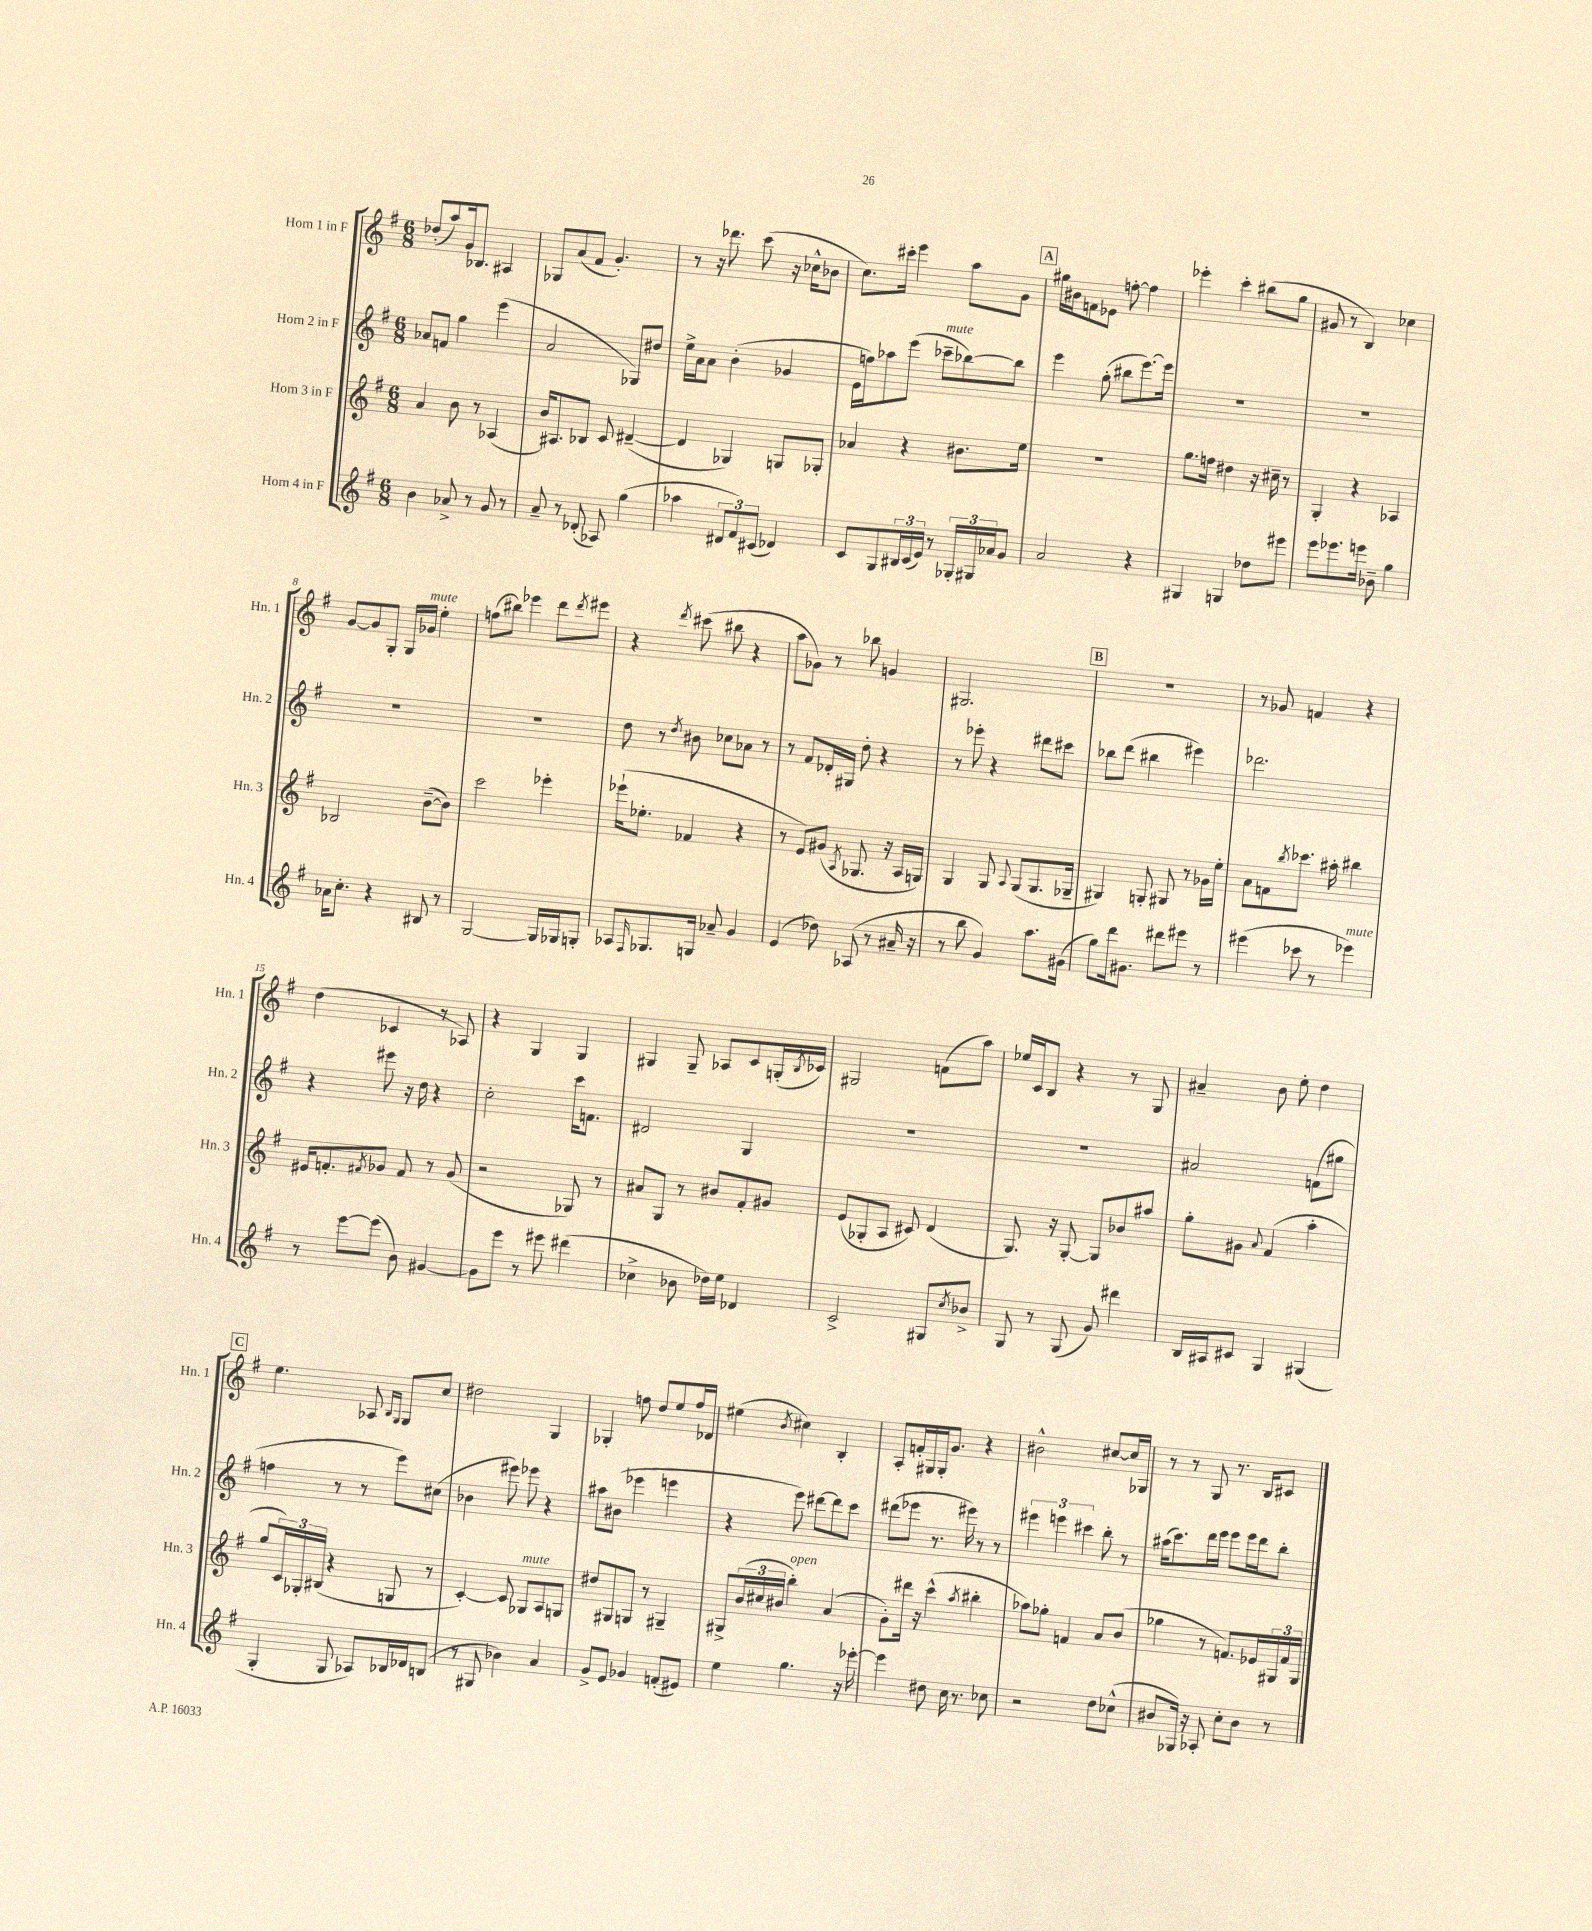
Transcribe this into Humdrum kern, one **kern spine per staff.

**kern	**kern	**kern	**kern
*part4	*part3	*part2	*part1
*staff4	*staff3	*staff2	*staff1
*I"Horn 4 in F	*I"Horn 3 in F	*I"Horn 2 in F	*I"Horn 1 in F
*I'Hn. 4	*I'Hn. 3	*I'Hn. 2	*I'Hn. 1
*clefG2	*clefG2	*clefG2	*clefG2
*k[f#]	*k[f#]	*k[f#]	*k[f#]
*M6/8	*M6/8	*M6/8	*M6/8
=1	=1	=1	=1
4b\	4a/	8a-X/L	(8dd-X'/L
.	.	8fn/J	8aa/)
8a-X^/	8b\	4gg\	16g/k
.	.	.	8.B-X/J
8r	8r	.	.
8g/	(4A-X/	(4eee\	4A#X/
8r	.	.	.
=2	=2	=2	=2
8a~/	16b/KL)	2a/	8G-X/L
.	8.A#X/	.	.
8r	.	.	(8a/
(8d-X'/	8B-X/J	.	8f#/J
8A-X/)	8c/	.	4.g'/)
(4gg\	([4d#X~/	8G-X/L)	.
.	.	8dd#X/J	.
=3	=3	=3	=3
4aa-X\	4d#/]	16ee^\LL	8r
.	.	16a\J	.
.	.	8a\J	16r
.	.	.	8.ddd-X\
12d#X/L	4G-X/)	(4b'\	.
12f#/)	.	.	.
.	.	.	(8ccc\
(12c#X/J	.	.	.
4d-X/)	8Gn/L	4g-X/	16r
.	.	.	16cc-X^^\KL
.	8G-X'/J	.	8b-X\J
=4	=4	=4	=4
8c/L	4a-X/	16e\LL	8.cc\L)
.	.	16ffn\J)	.
8G/	.	8aa-X\	.
.	.	.	16ccc#X'\Jk
24B#X/L	4r	(8eee\J	4eee\
(24c/	.	.	.
24e/JJ)	.	.	.
!	!	!LO:TX:a:i:t=mute	!
8r	.	8ccc-X~\L	.
24G-X'/LL	8.b#X\L	[8bb-X\)	8aa\L
24G#X/	.	.	.
24a-X/J	.	.	.
8g/J	.	8bb-\J]	8g\J
.	16ee\Jk	.	.
!!LO:REH:place=s1:t=A
=5	=5	=5	=5
2a/	2.r	4eee\	16gg#X\LL
.	.	.	16b#X\J
.	.	.	8fn\
.	.	(8gg'\	8e-X\J
.	.	8bb#X\L	[8ffn'\
4r	.	[8.eee\)	4ff\]
.	.	16eee\Jk]	.
=6	=6	=6	=6
4G#X/	8.gg\L	2.r	4eee-X'\
.	16ffn\Jk	.	.
4Gn/	4dd#X\	.	4ccc'\
8dd-X\L	16r	.	(8bb#X\L
.	16cc#X~\	.	.
8eee#X\J	8r	.	8gg\J
=7	=7	=7	=7
8eee\L	4G'/	2.r	8g#X/
8.eee-X\	.	.	8r
.	4r	.	4B/)
16eeen\Jk	.	.	.
8b-X~\	.	.	.
4gg\	4A-X/	.	4cc-X\
!!LO:LB:g=z
=8	=8	=8	=8
16a-X\KL	2B-X/	2.r	[8g/L
8.cc'\J	.	.	.
.	.	.	8g/]
4r	.	.	8G'/J
.	.	.	16G/LL
!	!	!	!LO:TX:a:i:t=mute
.	.	.	16g-X/JJ
8B#X/	([8b~\L	.	4ee'\
8r	8b\J])	.	.
=9	=9	=9	=9
[2G/	2ccc\	2.r	(8ffn\L
.	.	.	8bb#X\J)
.	.	.	4eee-X\
16G/LL]	4eee-X'\	.	8ddd\L
16G-X/J	.	.	.
.	.	.	8qddd/
8Gn'/J	.	.	8eee#X\J
=10	=10	=10	=10
8A-X/L	(16eee-X`\KL	8dd\	4r
.	8.ee-X'\J	.	.
16qqF#/	.	.	.
8.G-X/	.	8r	.
.	.	8qdd/	8qddd/
.	4f-X/	8b#X\	(8ccc#X\
16Gn/Jk	.	.	.
8a-X~/	.	8cc-X\L	8bb#X\
4g/	4r	8a-X\J	4r
.	.	8r	.
=11	=11	=11	=11
(4e/	8r	8r	8aa\L
.	8e/L)	8f#/L	8g-X\J)
8dd-X\)	(8g#X/J	16d-X'/L	8r
.	.	16G#X/JJ	.
.	8qA/	.	.
(8A-X/	8.G-X/	8dd'\	8bb-X\
8r	.	4r	4gn/
.	16r	.	.
16a#X~/	16A/LL	.	.
16r	16Gn/JJ)	.	.
=12	=12	=12	=12
8r	4G/	8r	2.G#X/
8bb\	.	8eee-X'\	.
4g/)	8G/	4r	.
.	8qqA/	.	.
.	(8G/L	.	.
8.aa\L	8.G/	8ddd#X\L	.
.	.	8ccc#X\J	.
(16g#X\Jk	16G-X~/Jk	.	.
!!LO:REH:place=s1:t=B
=13	=13	=13	=13
8gg\L)	4G#X/)	8bb-X\L	2.r
16ddd\k	.	(8ddd\J	.
8.g#X\J	.	.	.
.	8Gn'/	4bb#X\	.
8ddd#X\L	8G#X/	.	.
8eee#X\J	8r	4eee#X\)	.
8r	16g-X\LL	.	.
.	16ee'\JJ	.	.
=14	=14	=14	=14
(4eee#X\	8a\L	2.ddd-X\	8r
.	8fn\	.	8g-X/
.	8qbb/	.	.
8ccc-X\	8.ccc-X\J	.	4fn/
8r	.	.	.
.	16aa#X'\	.	.
!LO:TX:a:i:t=mute	!	!	!
4eee-X\)	4bb#X\	.	4r
!!LO:LB:g=z
=15	=15	=15	=15
8r	16e#X/KL	4r	(4dd\
.	8.fn'/	.	.
[8eee\L	.	.	.
.	8qf#X/	.	.
(8eee\J]	8g-X/J	8eee#X\	4c-X/
8b\)	8f#/	16r	.
.	.	16dd\	.
[4g#X/	8r	4r	8r
.	(8g-/	.	8A-X/)
=16	=16	=16	=16
8g#\L]	2r	2cc'\	4r
8eee\J	.	.	.
8r	.	.	4G/
8eee#X\	.	.	.
(4ddd#X\	8G-X/)	16ccc\KL	4G/
.	.	8.fn\J	.
.	8r	.	.
=17	=17	=17	=17
4cc-X^\	8a#X/L	2d#X/	4G#X/
.	8G/J	.	.
8b-X\	8r	.	8G#~/
16dd-X\LL)	8b#X/L	.	8A-X/L
16ee\JJ	.	.	.
4d-X/	8f#'/	4G/	8c/
.	8g#X/J	.	(16Gn'/L
.	.	.	8qB/
.	.	.	16c-X/JJ)
=18	=18	=18	=18
2c^/	(8e/L	2.r	2G#X/
.	8G-X'/	.	.
.	8A/J	.	.
.	8c#X/)	.	.
8G#X/L	(4d/	.	(8fn\L
8qcc/	.	.	.
8b-X^/J	.	.	8aa\J)
=19	=19	=19	=19
8G/	8.G/)	2.r	16ee-X/LL
.	.	.	16c/J
8r	.	.	8B/J
.	16r	.	.
(8G/	[8G'/	.	4r
8g/)	8G/L]	.	.
4ddd#X\	8b-X/	.	8r
.	8aa#X/J	.	8G/
=20	=20	=20	=20
16B/LL	8gg'\L	2a#X/	4a#X~/
16A#X/J	.	.	.
8c#X/J	8g#X\J	.	.
.	8qqa/	.	.
4G/	(4f#/	.	8b\
.	.	.	8ee'\
(4G#X/	4aa'\	(8fn\L	4dd\
.	.	8gg#X\J	.
!!LO:LB:g=z
!!LO:REH:place=s1:t=C
=21	=21	=21	=21
4G'/	8gg/L	4ffn\	4.ee\
.	24c/L)	.	.
.	24G-X'/	.	.
.	(24B#X/JJ	.	.
8G/	4r	8r	.
8A-X/L)	.	8r	8A-X/
.	.	.	16qqB/LL
.	.	.	16qqG/JJ
16B-X/L	8Gn/	8eee\L)	8G/L
16d-X/J	.	.	.
(8Bn/J	8r	(8cc#X\J	8cc/J
=22	=22	=22	=22
8r	[4c'/)	4b-X\	2dd#X\
8G#X/	.	.	.
4b-X\)	8c/]	8eee#X\)	.
!	!LO:TX:a:i:t=mute	!	!
.	8G-X/L	8eee-X\	.
4a/	8A/	4r	4G/
.	8Gn/J	.	.
=23	=23	=23	=23
8g^/L	8dd#X/L	8aa#X\L	4G-X'/
8e/J	8G#X/	(8b#X\J	.
4g-X/	8Gn/J	4eee-X\	8ffn\
.	8r	.	8dd/L
(8fn'/L	4G#X~/	4eeen\	8ee/
8e#X/J)	.	.	16ff/L
.	.	.	16d-X/JJ
=24	=24	=24	=24
4ee\	8G#X^/L	4r	(4ee#X\
.	(24b/L	.	.
.	24cc#X/	.	.
.	24b#X/JJ	.	.
.	.	.	8qb/
!	!LO:TX:a:i:t=open	!	!
4.gg\	4bb'\)	8eee\)	4cc#X\)
.	.	[8ddd#X\L	.
.	(4a/	8ddd#\]	4B'/
16r	.	8ccc\J	.
[16eee-X'\	.	.	.
=25	=25	=25	=25
4eee-\]	8g'\L)	(8ddd#X\L	8A'/L
.	16ddd#X\Jk	8eee-X\J	16fn'/L
.	16r	.	16G#X/
8dd#X\	(4ccc^^\	8.r	16G#'/J
.	.	.	8.g/J
16cc\	.	.	.
8.r	.	16eee#X\)	.
.	8qaa/	.	.
.	4bb#X'\	8r	4r
8cc-X\	.	8r	.
=26	=26	=26	=26
2r	8aa-X\L)	6eee#X\	2b#X^^\
.	8gg-X'\J	.	.
.	.	6eeen\	.
.	4fn/	.	.
.	.	6ccc#X\	.
8dd\L	8a/L	8bb'\	[8cc#X/L
(8cc-X^^\J	(8b/J	8r	16cc#/L]
.	.	.	16G-X/JJ
=27	=27	=27	=27
8b#X/L	4gg-X\	(16aa#X\KL	8r
.	.	8.ccc\)	.
16G-X/Jk)	.	.	8r
16r	.	.	.
8A-X'/	8r	16ddd\L	8G/
.	.	16eee\JJ	.
8cc'\L	8.fn/L)	8eee\L	8.r
8b#\J	.	16eee\L	.
.	16e-X/L	16ddd\J	16B/KL
8r	24G#X/	8bb'\J	8c#X/J
.	24f/	.	.
.	24G#/JJ	.	.
==	==	==	==
*-	*-	*-	*-
